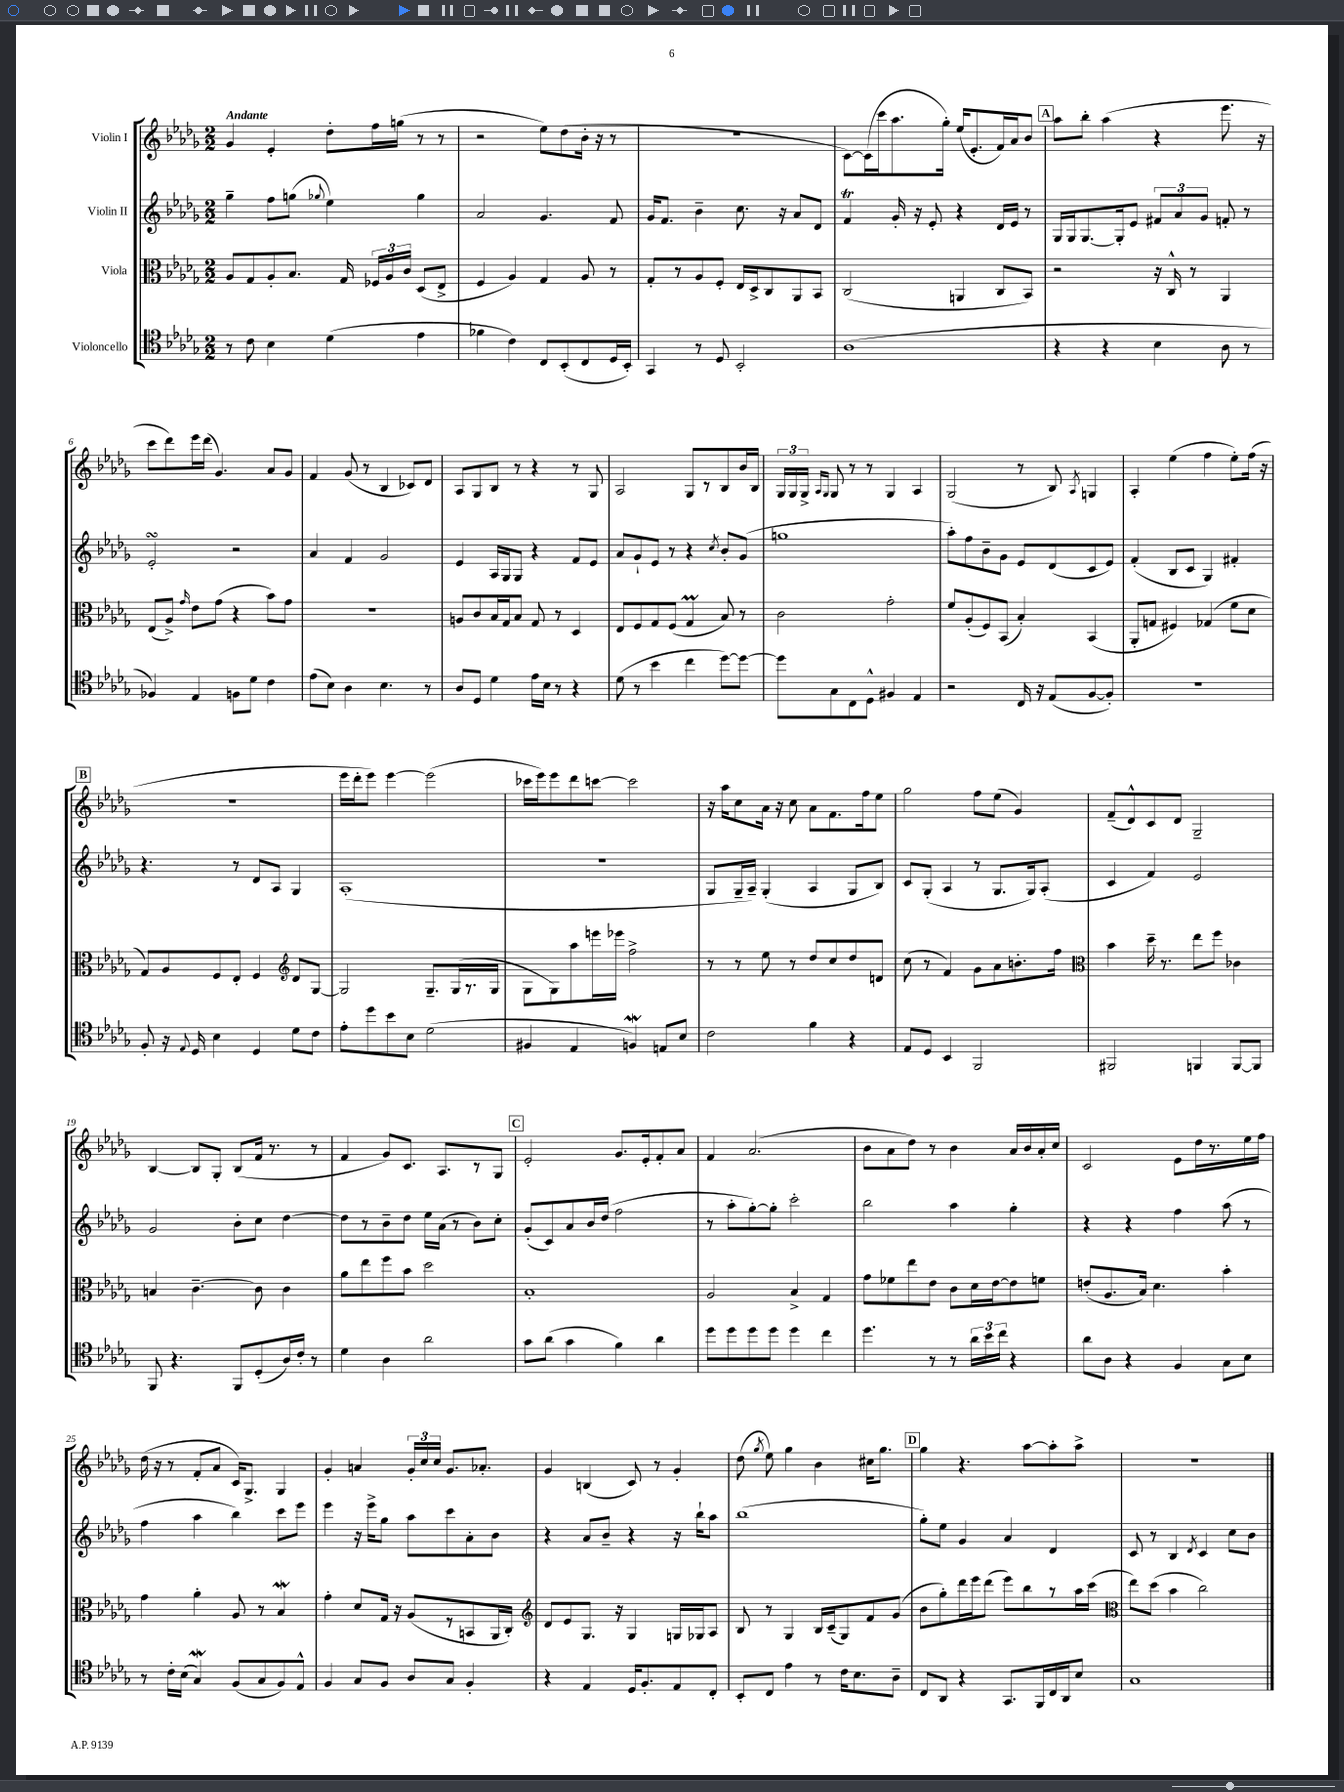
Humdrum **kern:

**kern	**kern	**kern	**kern
*staff4	*staff3	*staff2	*staff1
*clefC4	*clefC3	*clefG2	*clefG2
*k[b-e-a-d-g-]	*k[b-e-a-d-g-]	*k[b-e-a-d-g-]	*k[b-e-a-d-g-]
*M2/2	*M2/2	*M2/2	*M2/2
8r	8A-/L	4gg-~\	4g-/
8c\	8G-/	.	.
4B-\	8A-'/	8ff\L	4e-'/
.	8.B-/J	(8gg\J	.
.	.	8qqgg-/	.
(4d-\	.	4ee-\)	8dd-'\L
.	16G-/	.	.
.	24F-/LL	.	16ff\L
.	24A-/	.	.
.	.	.	(16gg\JJ
.	24c/JJ	.	.
4e-\	(8D-/L	4gg-\	8r
.	8E-^/J	.	8r
=	=	=	=
4f-\	4F/	2a-/	2r
4c\)	4A-/)	.	.
8C/L	4G-/	4.g-/	8ee-\L)
(8BB-'/	.	.	(8dd-\
8C/	8A-/	.	16b-'\Jk
.	.	.	16r
16D-/L	8r	8f/	8r
16BB-'/JJ)	.	.	.
=	=	=	=
4GG-/	8G-'/L	16g-/LK	1r
.	.	8.f/J	.
.	8r	.	.
8r	8A-/	4b-~\	.
8D-/	8F'/J	.	.
2BB-'/	16E-/LL	8.cc\	.
.	16D-^/J	.	.
.	8C/	.	.
.	.	16r	.
.	8AA-/	8a-/L	.
.	8BB-/J	8d-/J	.
=	=	=	=
(1A-	(2C/	4f/	[8c\L)
.	.	.	(16c\]L
.	.	.	16ccc\J
.	.	16g-'/	8.aa-\
.	.	16r	.
.	.	8e-'/	.
.	.	.	16gg-'\Jk)
.	4AA/	4r	(16ee-/LK
.	.	.	8.e-'/
.	8C/L	16d-/LL	16f/L)
.	.	16e-/JJ	16a-/J
.	8BB-/J)	8r	8b-/J
=	=	=	=
4r	2r	16G-/LL	8aa-\L
.	.	16G-/J	.
.	.	[8.G-/	8bb-'\J
4r	.	.	(4aa-\
.	.	16G-'/]k	.
.	.	8e-/J	.
4B-\	16r	12f#/L	4r
.	16C^^/	.	.
.	.	12a-/	.
.	8r	.	.
.	.	12g-/J	.
8A-\	4AA-/	8f'/	8.eee-\
8r	.	8r	.
.	.	.	16r
=	=	=	=
4F-/)	(8E-/L	2e-'/	8ccc\L
.	8A-^/J)	.	8ddd-\)
.	16qqg-/	.	.
4E-/	8e-\L	.	16eee-\L
.	.	.	(16ddd-\JJ
.	(8g-\J	.	4.g-/)
8F\L	4r	2r	.
8d-\J	.	.	.
4c\	8b-\L)	.	8a-/L
.	8g-\J	.	8g-/J
=	=	=	=
(8e-\L	1r	4a-/	4f/
8B-\J)	.	.	.
4A-\	.	4f/	(8g-/
.	.	.	8r
4.B-\	.	2g-/	4B-/
.	.	.	8c-/L)
8r	.	.	8d-/J
=	=	=	=
8A-/L	8A/L	4e-/	8A-/L
8D-/J	8c/	.	8G-/
4d-\	16B-/L	16A-/LL	8B-/J
.	16G-/J	16G-/J	.
.	8B-/J	8G-/J	8r
16e-\LL	8G-/	4r	4r
16B-\JJ	.	.	.
8r	8r	.	.
4r	4D-/	8f/L	8r
.	.	8e-/J	8G-/
=	=	=	=
(8d-\	8E-/L	8a-/L	2A-/
8r	8F/	8g-`/	.
4b-\	8G-/	8e-/J	.
.	(8F/J	8r	.
4cc\	4G-/	4r	8G-/L
.	.	.	8r
.	.	8qcc/	.
[8dd-\L)	8B-/)	8b-'/L	8B-/
8dd-\_J	8r	(8g-/J	16b-/L
.	.	.	16B-/JJ
=	=	=	=
8dd-\]L	2c\	1gg	24G-/LL
.	.	.	24G-/
.	.	.	24G-^/JJ
.	.	.	16qqA-/LL
.	.	.	16qqG-/JJ
8G-\	.	.	8G-/
8C\	.	.	8r
8D-^^\J	.	.	8r
4F#/	2g-'\	.	4G-/
4E-/	.	.	4A-/
=	=	=	=
2r	8f/L	8aa-'\L)	(2G-/
.	(8A-'/	8ff\	.
.	8F/)	8b-~\	.
.	(8BB-/J	8g-\J	.
16C/	4B-'/)	8e-/L	8r
16r	.	.	.
(8E-/L	.	(8d-/	8B-/)
.	.	.	8qA-/
[8F/	(4BB-/	8c/	4G/
8F'/]J)	.	8e-/J)	.
=	=	=	=
1r	8AA-'/L	(4f'/	4A-'/
.	8G/J	.	.
.	4F#/)	8B-/L	(4ee-\
.	.	8c/J	.
.	(4G-/	4G-/)	4ff\
.	8f\L	4f#'/	8ee-'\L)
.	8d-\J	.	(16ff\Jk
.	.	.	16r
=	=	=	=
8F'/	8G-/L)	4.r	1r
16r	8A-/	.	.
8qqE-/	.	.	.
16D-/	.	.	.
4B-\	8F/	.	.
.	8E-'/J	8r	.
4D-/	4F/	8d-/L	.
.	.	8A-/J	.
*	*clefG2	*	*
8d-\L	8d-/L	4G-/	.
8c\J	[8G-/J	.	.
=	=	=	=
8e-'\L	2G-/]	(1A-'	16eee-\LL
.	.	.	16ddd-'\J
8dd-\	.	.	8eee-\J)
8b-\	.	.	[4eee-\
8B-\J	.	.	.
(2d-\	8.G-~/L	.	(2eee-\]
.	(16G-/L	.	.
.	8.r	.	.
.	16G-/JJ	.	.
=	=	=	=
4F#/	8G-\L	1r	16ccc-\LL
.	.	.	16eee-\J)
.	8G-\)	.	8eee-\
4E-/	8aa-\	.	8ddd-\
.	16eee\L	.	[8ccc\J
.	16eee-\JJ	.	.
4F/)	2ff^\	.	2ccc\]
8E/L	.	.	.
8B-/J	.	.	.
=	=	=	=
2c\	8r	8G-/L	16r
.	.	.	16aa-\LK
.	8r	16G-~/L	8cc\
.	.	16A-~/JJ)	.
.	8ee-\	(4G-'/	16a-\Jk
.	.	.	16r
.	8r	.	8cc\
4f\	8dd-/L	4A-/	8a-\L
.	8cc/	.	8.f\
4r	8dd-/	8G-/L	.
.	.	.	16ff\k
.	8d/J	8B-/J)	8ee-\J
=	=	=	=
8E-/L	(8cc\	8c/L	2gg-\
8D-/J	8r	(8G-'/J	.
4BB-/	4f/)	4A-/	.
2FF/	8g-\L	8r	8ff\L
.	8a-\	8.G-/L	(8ee-\J
.	8.b'\	.	4g-/)
.	.	16G-/k)	.
.	.	(8A-'/J	.
.	16ff\Jk	.	.
=	=	=	=
*	*clefC3	*	*
2FF#/	4b-\	4c/	(8f~/L
.	.	.	8d-^^/)
.	16dd-~\	4f/)	8c/
.	8.r	.	.
.	.	.	8d-/J
4FF/	8ee-\L	2e-/	2G-~/
.	8ff\J	.	.
[8FF/L	4c-\	.	.
8FF/]J	.	.	.
=	=	=	=
8FF/	4B/	2g-/	[4B-/
4.r	.	.	.
.	[4.c~\	.	8B-/]L
.	.	.	8G-'/J
8FF/L	.	8b-'\L	(8B-/L
(8D-'/	8c\]	8cc\J	16f/Jk
.	.	.	8.r
16A-/L)	4c\	[4dd-\	.
16c'/JJ	.	.	.
8r	.	.	8r
=	=	=	=
4d-\	8a-\L	8dd-\]L	4f/
.	8ee-\	8r	.
4A-\	8ff\	8b-~\	8g-/L)
.	8b-\J	8dd-\J	8.c/J
2a-\	2dd-\	16ee-\LL	.
.	.	(16a-\JJ	8.A-/L
.	.	8r	.
.	.	8b-\L)	8r
.	.	8cc'\J	8G-/J
=	=	=	=
8g-\L	1B-'	(8g-'/L	2e-'/
(8a-\J	.	8c/)	.
4g-\	.	8a-/	.
.	.	16b-/L	.
.	.	(16dd-/JJ	.
4f\)	.	2ff\	8.g-/L
.	.	.	16e-'/k
4a-\	.	.	8f'/
.	.	.	8a-/J
=	=	=	=
8dd-\L	2A-/	8r	4f/
8dd-\	.	8aa-'\L	.
8dd-\	.	[8gg-'\)	(2.a-/
8dd-\J	.	8gg-'\]J	.
4dd-\	4B-^/	2ccc'\	.
4cc\	4G-/	.	.
=	=	=	=
4.dd-\	8g-\L	2bb-\	8b-\L
.	8f-\	.	8a-\
.	8ee-\	.	8dd-\J)
8r	8e-\J	.	8r
8r	8c\L	4aa-\	4b-\
24a-\LL	16d-\L	.	.
24b-\	.	.	.
.	[16e-\J	.	.
24cc\JJ	.	.	.
4r	8e-\]	4gg-'\	16a-/LL
.	.	.	16b-/
.	8f\J	.	16a-'/
.	.	.	16cc/JJ
=	=	=	=
8a-\L	(8e'/L	4r	2c/
8A-\J	8.A-/	.	.
4r	.	4r	.
.	16B-/Jk)	.	.
.	4.d-\	.	.
4F/	.	4ff\	8e-\L
.	.	.	16dd-\L
.	.	.	8.r
8G-\L	4b-'\	(8aa-\	.
8B-\J	.	8r	16ee-\
.	.	.	16ff\JJ
=	=	=	=
8r	4g-\	4ff\	(16dd-\
.	.	.	16r
16c'\LL	.	.	8r
(16B-\JJ	.	.	.
4G-/)	4a-'\	4aa-\	8f'/L
.	.	.	8a-/J
(8F/L	8A-/	4bb-\)	16c/LK)
.	.	.	8.G-^/J
8G-/	8r	.	.
8F/)	4B-/	8ccc\L	4G-/
8E-^^/J	.	8eee-\J	.
=	=	=	=
4F/	4g-'\	4eee-\	4g-'/
8G-/L	8d-/L	16r	4a/
.	.	16eee-^\LK	.
8F/J	16G-/Jk	8gg-\J	.
.	16r	.	.
8A-/L	(8A-/L	8aa-\L	24g-'/LL
.	.	.	24cc/
.	.	.	24cc/JJ
8G-/J	8r	8ccc\	8.g-/L
4F'/	8BB/	8a-'\	.
.	.	.	8.a-'/J
.	16AA-/L	8b-\J	.
.	16C'/JJ)	.	.
=	=	=	=
*	*clefG2	*	*
4r	8d-/L	4r	4g-/
.	8e-/	.	.
4E-/	8.G-/J	8a-/L	(4B/
.	.	8b-~/J	.
.	16r	.	.
16D-/LK	4G-/	4r	8c/)
8.F'/	.	.	.
.	.	.	8r
8E-/	16G/LL	16r	4g-'/
.	16G-/J	16bb-`\LK	.
8C'/J	8A-/J	8aa-\J	.
=	=	=	=
8BB-'/L	8B-/	(1bb-	(8dd-\
.	.	.	8qgg-/
8C/J	8r	.	8ee-\)
4e-\	4G-/	.	4gg-\
8r	16B-/LL	.	4b-\
.	(16c~/J	.	.
16c\LK	8G-/)	.	.
8.B-\	.	.	.
.	8f/	.	16cc#\LK
.	.	.	8.gg-\J
8A-~\J	(8g-/J	.	.
=	=	=	=
8C/L	8b-\L	8gg-'\L)	4gg-\
8AA-/J	8gg-'\)	8ee-\J	.
4r	16ddd-\L	4g-/	4.r
.	16eee-\J	.	.
.	(8ddd-\J	.	.
8.GG-/L	8eee-\L)	4a-/	.
.	8bb-\	.	[8aa-\L
16FF/L	.	.	.
16C/	8r	4d-/	8aa-'\]
16AA-/J	.	.	.
8B-/J	16aa-\L	.	8aa-^\J
.	(16ccc\JJ	.	.
=	=	=	=
*	*clefC3	*	*
1G-	8ee-\L)	8c/	1r
.	(8dd-\J	8r	.
.	4b-\	4B-/	.
.	.	8qd-/	.
.	2cc\)	4c/	.
.	.	8cc\L	.
.	.	8b-\J	.
==	==	==	==
*-	*-	*-	*-
